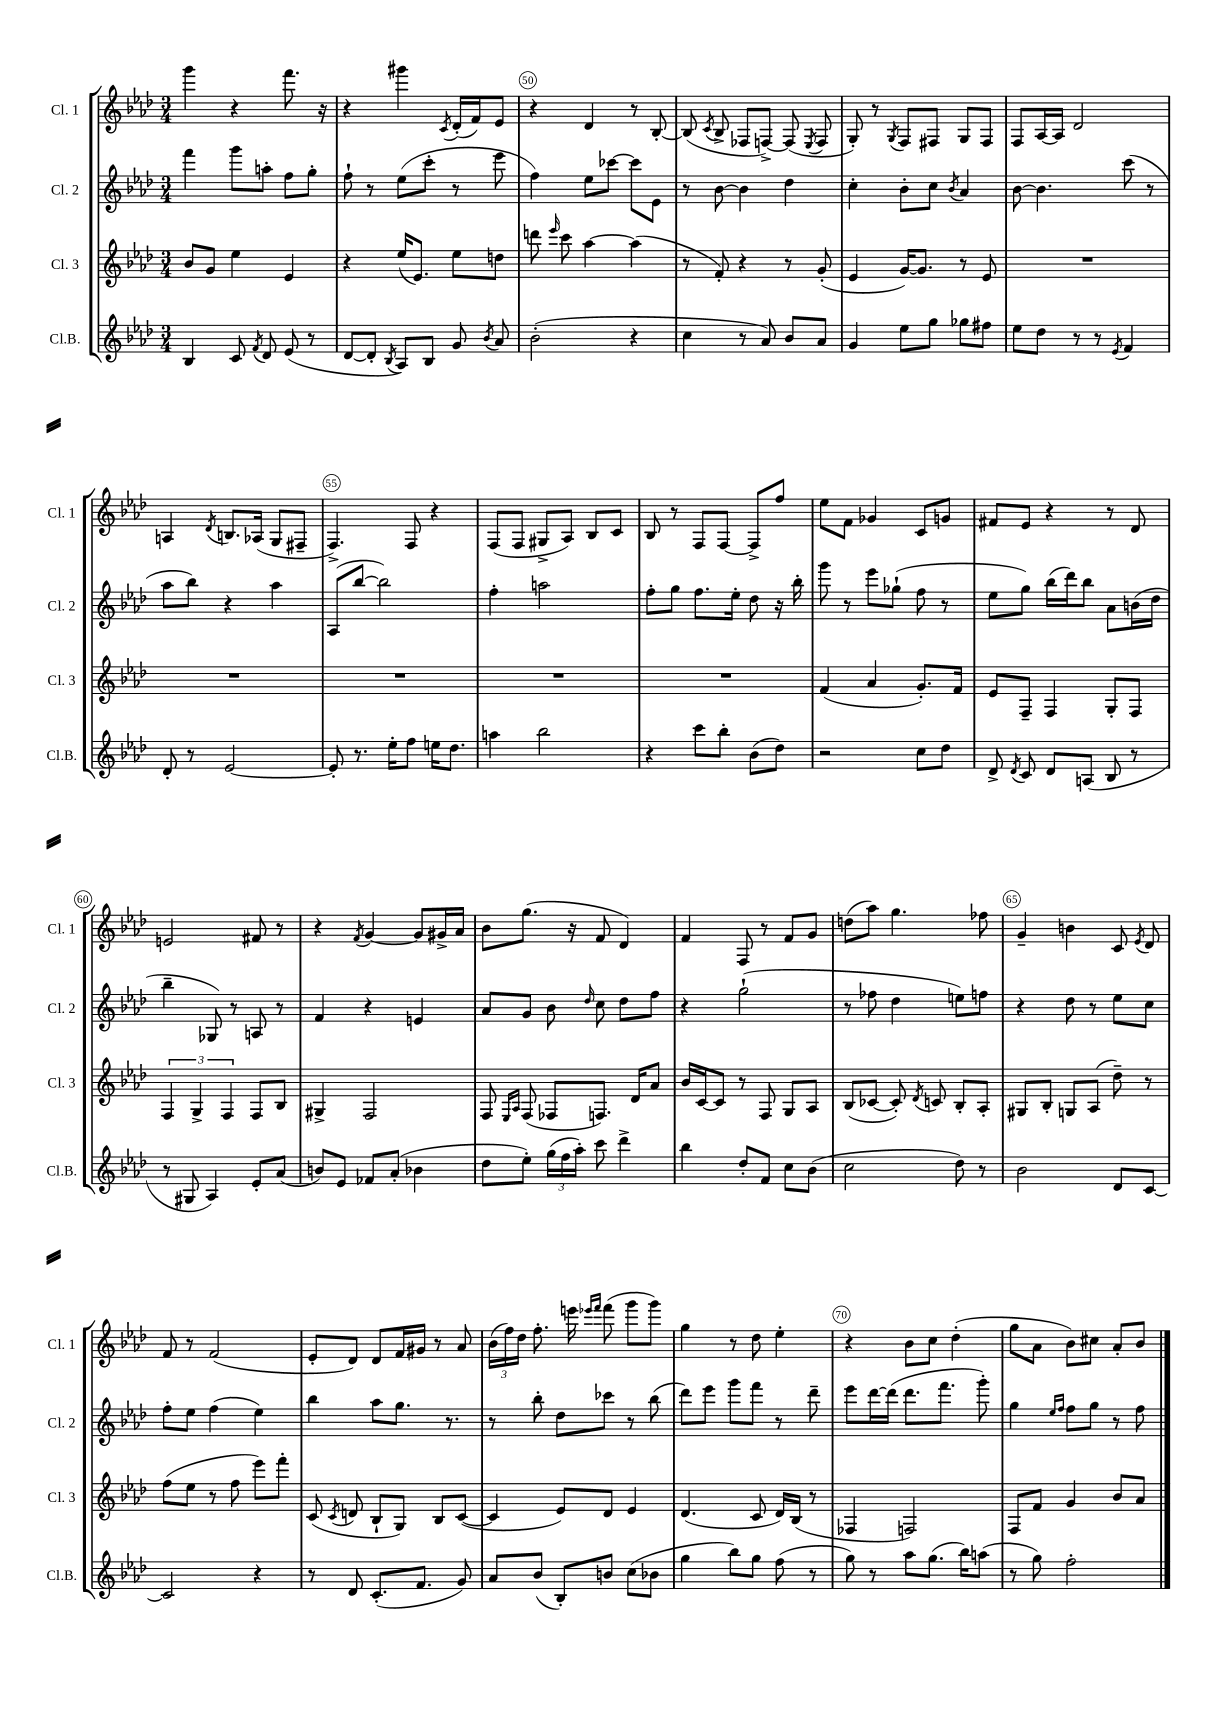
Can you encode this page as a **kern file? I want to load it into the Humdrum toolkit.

**kern	**kern	**kern	**kern
*staff4	*staff3	*staff2	*staff1
*clefG2	*clefG2	*clefG2	*clefG2
*k[b-e-a-d-]	*k[b-e-a-d-]	*k[b-e-a-d-]	*k[b-e-a-d-]
*M3/4	*M3/4	*M3/4	*M3/4
4B-	8b-	4fff	4ggg
.	8g	.	.
8c	4ee-	8ggg	4r
8qf	.	.	.
8d-	.	8aa'	.
(8e-	4e-	8ff	8.fff
8r	.	8gg'	.
.	.	.	16r
=	=	=	=
[8d-	4r	8ff`	4r
8d-']	.	8r	.
8qB-	.	.	.
8A-)	(16ee-	(8ee-	4ggg#
.	8.e-)	.	.
8B-	.	8ccc'	.
.	.	.	8qc
8g	8ee-	8r	(16d-'
.	.	.	16f)
8qb-	.	.	.
8a-	8dd	8eee-	8e-
=	=	=	=
(2b-'	8ddd	4ff)	4r
.	16qqeee-	.	.
.	8ccc	.	.
.	[4aa-	8ee-	4d-
.	.	[8ccc-	.
4r	(4aa-]	8ccc-]	8r
.	.	8e-	[8B-'
=	=	=	=
4cc	8r	8r	(8B-]
.	.	.	8qc
.	8f')	[8b-	8B-^
8r	4r	4b-]	8F-
8a-)	.	.	[8F^)
8b-	8r	4dd-	(8F]
.	.	.	8qE-
8a-	(8g'	.	8F
=	=	=	=
4g	4e-	4cc'	8G')
.	.	.	8r
.	.	.	8qG
8ee-	[16g)	8b-'	8F
.	8.g]	.	.
8gg	.	8cc	8F#
.	.	8qb-	.
8gg-	8r	4a-	8G
8ff#	8e-	.	8F#
=	=	=	=
8ee-	2.r	[8b-	8F
8dd-	.	4.b-]	[16A-
.	.	.	16A-]
8r	.	.	2d-
8r	.	.	.
8qe-	.	.	.
4f	.	(8ccc	.
.	.	8r	.
=	=	=	=
8d-'	2.r	8aa-	4A
8r	.	8bb-)	.
.	.	.	8qd-
[2e-	.	4r	8.B
.	.	.	(16A-
.	.	4aa-	8G
.	.	.	8F#~
=	=	=	=
8e-']	2.r	(8A-	4.F^)
8.r	.	[8bb-	.
.	.	2bb-])	.
16ee-'	.	.	.
8ff	.	.	8F
16ee	.	.	4r
8.dd-	.	.	.
=	=	=	=
4aa	2.r	4ff'	(8F
.	.	.	8F
2bb-	.	2aa	8G#^
.	.	.	8A-)
.	.	.	8B-
.	.	.	8c
=	=	=	=
4r	2.r	8ff'	8B-
.	.	8gg	8r
8ccc	.	8.ff	8F
8bb-'	.	.	[8F
.	.	16ee-'	.
(8b-	.	8dd-	8F^]
8dd-)	.	16r	8ff
.	.	16bb-'	.
=	=	=	=
2r	(4f	8ggg	8ee-
.	.	8r	8f
.	4a-	8eee-	4g-
.	.	(8gg-`	.
8cc	8.g')	8ff	8c
8dd-	.	8r	8g
.	16f	.	.
=	=	=	=
8d-^	8e-	8ee-	8f#
8qd-	.	.	.
8c	8F~	8gg)	8e-
8d-	4F	(16bb-	4r
.	.	16ddd-)	.
(8A	.	8bb-	.
8B-	8G'	8a-	8r
8r	8F	(16b	8d-
.	.	16dd-	.
=	=	=	=
8r	6F	4bb-~	2e
8G#	.	.	.
.	6G^	.	.
4A-)	.	8G-)	.
.	6F	.	.
.	.	8r	.
8e-'	8F	8A	8f#
(8a-	8B-	8r	8r
=	=	=	=
8b)	4G#^	4f	4r
8e-	.	.	.
.	.	.	8qf
8f-	2F	4r	[4g
(8a-'	.	.	.
4b-	.	4e	8g]
.	.	.	16g#^
.	.	.	16a-
=	=	=	=
8dd-	8F	8a-	8b-
.	16qqE-	.	.
.	16qqA-	.	.
8ee-')	(8F	8g	(8.gg
(24gg	8F-	8b-	.
24ff	.	.	.
.	.	.	16r
24aa-')	.	.	.
.	.	16qqdd-	.
8ccc	8.F)	8cc	8f
4ddd-^	.	8dd-	4d-)
.	16d-	.	.
.	8a-	8ff	.
=	=	=	=
4bb-	16b-	4r	4f
.	[16c	.	.
.	8c]	.	.
8dd-'	8r	(2gg`	8F
8f	8F	.	8r
8cc	8G	.	8f
(8b-	8A-	.	8g
=	=	=	=
2cc	(8B-	8r	(8dd
.	[8c-	8ff-	8aa-)
.	8c-'])	4dd-	4.gg
.	8qd-	.	.
.	8c	.	.
8dd-)	8B-'	8ee)	.
8r	8A-'	8ff	8ff-
=	=	=	=
2b-	8G#	4r	4g~
.	8B-'	.	.
.	8G	8dd-	4b
.	(8A-	8r	.
8d-	8dd-~)	8ee-	8c
.	.	.	8qe-
[8c	8r	8cc	8d-
=	=	=	=
2c]	(8ff	8ff'	8f
.	8ee-	8ee-	8r
.	8r	(4ff	(2f
.	8ff	.	.
4r	8eee-)	4ee-)	.
.	8fff'	.	.
=	=	=	=
8r	(8c	4bb-	8e-'
.	8qc	.	.
8d-	8d	.	8d-)
(8.c'	8B-`	8aa-	8d-
.	8G)	8.gg	16f
8.f	.	.	16g#
.	8B-	.	8r
.	.	8.r	.
8g)	([8c	.	8a-
=	=	=	=
8a-	4c]	8r	(24b-
.	.	.	24ff)
.	.	.	24dd-
(8b-	.	8bb-'	8.ff'
8B-')	8e-)	8dd-	.
.	.	.	16eee
.	.	.	16qqeee-
.	.	.	16qqfff
8b	8d-	8ccc-	(8fff
(8cc	4e-	8r	8ggg
8b-	.	(8bb-	8ggg)
=	=	=	=
4gg	(4.d-	8ddd-)	4gg
.	.	8eee-	.
8bb-)	.	8ggg	8r
8gg	8c	8fff	8dd-
(8ff	16d-)	8r	4ee-'
.	(16B-	.	.
8r	8r	8ddd-~	.
=	=	=	=
8gg)	4F-	8eee-	4r
8r	.	[16ddd-	.
.	.	(16ddd-]	.
8aa-	2F)	8.ddd-	8b-
(8.gg	.	.	8cc
.	.	8.fff	.
.	.	.	(4dd-'
16bb-)	.	.	.
(8aa	.	8ggg')	.
=	=	=	=
8r	8F	4gg	8gg
8gg)	8f	.	8a-
.	.	16qqee-	.
.	.	16qqff	.
2ff'	4g	8ff	8b-)
.	.	8gg	8cc#
.	8b-	8r	8a-'
.	8a-	8ff	8b-
==	==	==	==
*-	*-	*-	*-
